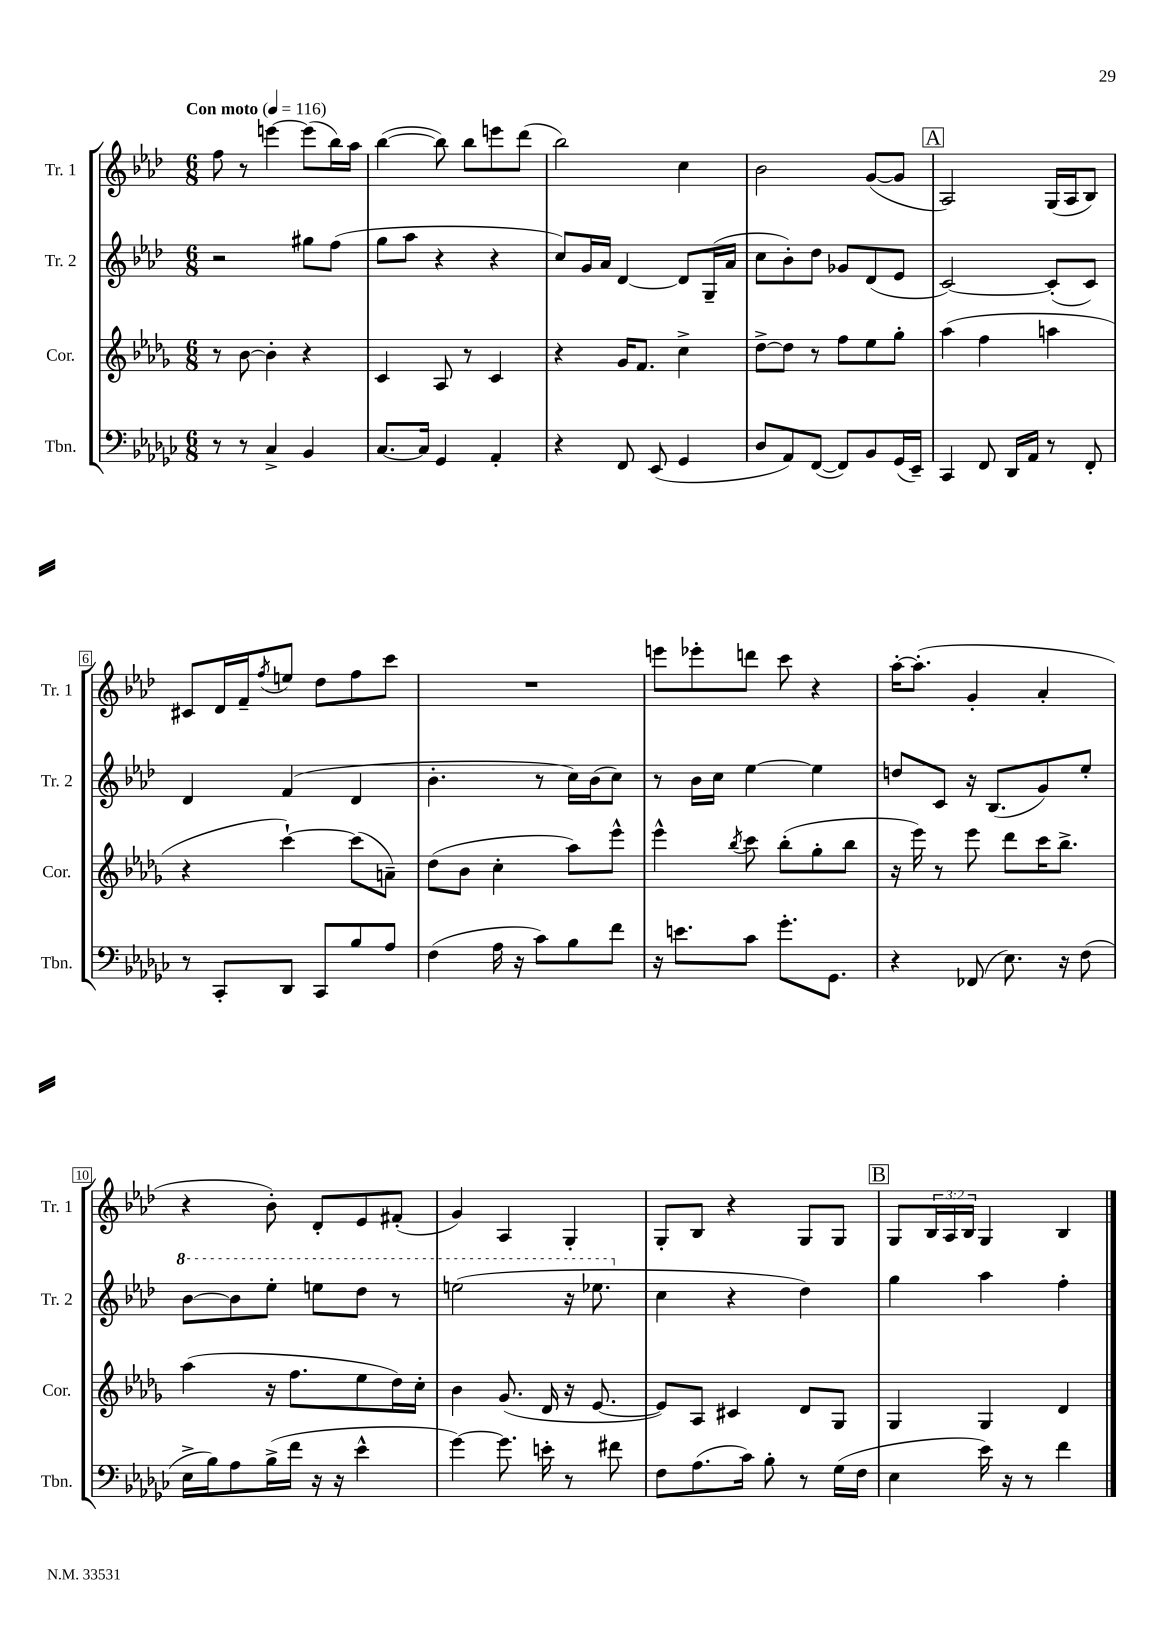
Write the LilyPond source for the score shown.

<<
\new StaffGroup <<
\new Staff = "s0" \with { instrumentName = "Tr. 1" shortInstrumentName = "Tr. 1" } {
    \clef treble \key aes \major \numericTimeSignature \time 6/8 \override Staff.TupletNumber.text = #tuplet-number::calc-fraction-text \tempo "Con moto" 4 = 116
    f''8 r8 e'''4~ e'''8( bes''16) aes''16 |
    bes''4~( bes''8) bes''8 e'''8 des'''8( |
    bes''2) c''4 |
    bes'2 g'8~( g'8 |
    \mark \markup { \box "A" } aes2) g16( aes16 bes8) |
    cis'8 des'16 f'16-- \acciaccatura { f''8 } e''8 des''8 f''8 c'''8 |
    R2. |
    e'''8 ees'''8-. d'''8 c'''8 r4 |
    aes''16~-. aes''8.-.( g'4-. aes'4-. |
    r4 bes'8-.) des'8-. ees'8 fis'8-.( |
    g'4) aes4 g4-. |
    g8-. bes8 r4 g8 g8 |
    \mark \markup { \box "B" } g8 \tuplet 3/2 { bes16 aes16 bes16 } g4 bes4 \bar "|." |
}
\new Staff = "s1" \with { instrumentName = "Tr. 2" shortInstrumentName = "Tr. 2" } {
    \clef treble \key aes \major \numericTimeSignature \time 6/8
    r2 gis''8 f''8( |
    g''8 aes''8 r4 r4 |
    c''8) g'16 aes'16 des'4~ des'8 g16--( aes'16 |
    c''8 bes'8-.) des''8 ges'8 des'8( ees'8 |
    \mark \markup { \box "A" } c'2~) c'8-.( c'8) |
    des'4 f'4( des'4 |
    bes'4.-. r8 c''16) bes'16( c''8) |
    r8 bes'16 c''16 ees''4~ ees''4 |
    d''8 c'8 r16 bes8.( g'8) ees''8-. |
    \ottava #1 bes''8~ bes''8 ees'''8-. e'''8 des'''8 r8 |
    e'''2( r16 ees'''8. \ottava #0 |
    c''4 r4 des''4) |
    \mark \markup { \box "B" } g''4 aes''4 f''4-. \bar "|." |
}
\new Staff = "s2" \with { instrumentName = "Cor." shortInstrumentName = "Cor." } {
    \clef treble \key des \major \numericTimeSignature \time 6/8
    r8 bes'8~ bes'4-. r4 |
    c'4 aes8 r8 c'4 |
    r4 ges'16 f'8. c''4-> |
    des''8~-> des''8 r8 f''8 ees''8 ges''8-. |
    \mark \markup { \box "A" } aes''4( f''4 a''4 |
    r4 c'''4~-!) c'''8( a'8--) |
    des''8( bes'8 c''4-. aes''8) ees'''8-^ |
    ees'''4-^ \acciaccatura { bes''8 } c'''8 bes''8-.( ges''8-. bes''8 |
    r16 ees'''16) r8 ees'''8 des'''8 c'''16 bes''8.-> |
    aes''4( r16 f''8. ees''8 des''16) c''16-. |
    bes'4 ges'8.( des'16 r16 ees'8.~ |
    ees'8) aes8 cis'4 des'8 ges8 |
    \mark \markup { \box "B" } ges4 ges4 des'4 \bar "|." |
}
\new Staff = "s3" \with { instrumentName = "Tbn." shortInstrumentName = "Tbn." } {
    \clef bass \key ges \major \numericTimeSignature \time 6/8
    r8 r8 ces4-> bes,4 |
    ces8.~ ces16 ges,4 aes,4-. |
    r4 f,8 ees,8( ges,4 |
    des8 aes,8) f,8~( f,8) bes,8 ges,16( ees,16--) |
    \mark \markup { \box "A" } ces,4 f,8 des,16 aes,16 r8 f,8-. |
    r8 ces,8-. des,8 ces,8 bes8 aes8 |
    f4( aes16 r16 ces'8) bes8 f'8 |
    r16 e'8. ces'8 ges'8.-. ges,8. |
    r4 fes,8( ees8.) r16 f8( |
    ees16-> bes16) aes8 bes16->( f'16 r16 r16 ees'4-^ |
    ges'4~) ges'8. e'16-. r8 fis'8 |
    f8 aes8.( ces'16) bes8-. r8 ges16( f16 |
    \mark \markup { \box "B" } ees4 ees'16) r16 r8 f'4 \bar "|." |
}
>>
>>
\layout { \context { \Score \override BarNumber.stencil = #(make-stencil-boxer 0.1 0.3 ly:text-interface::print) } }
